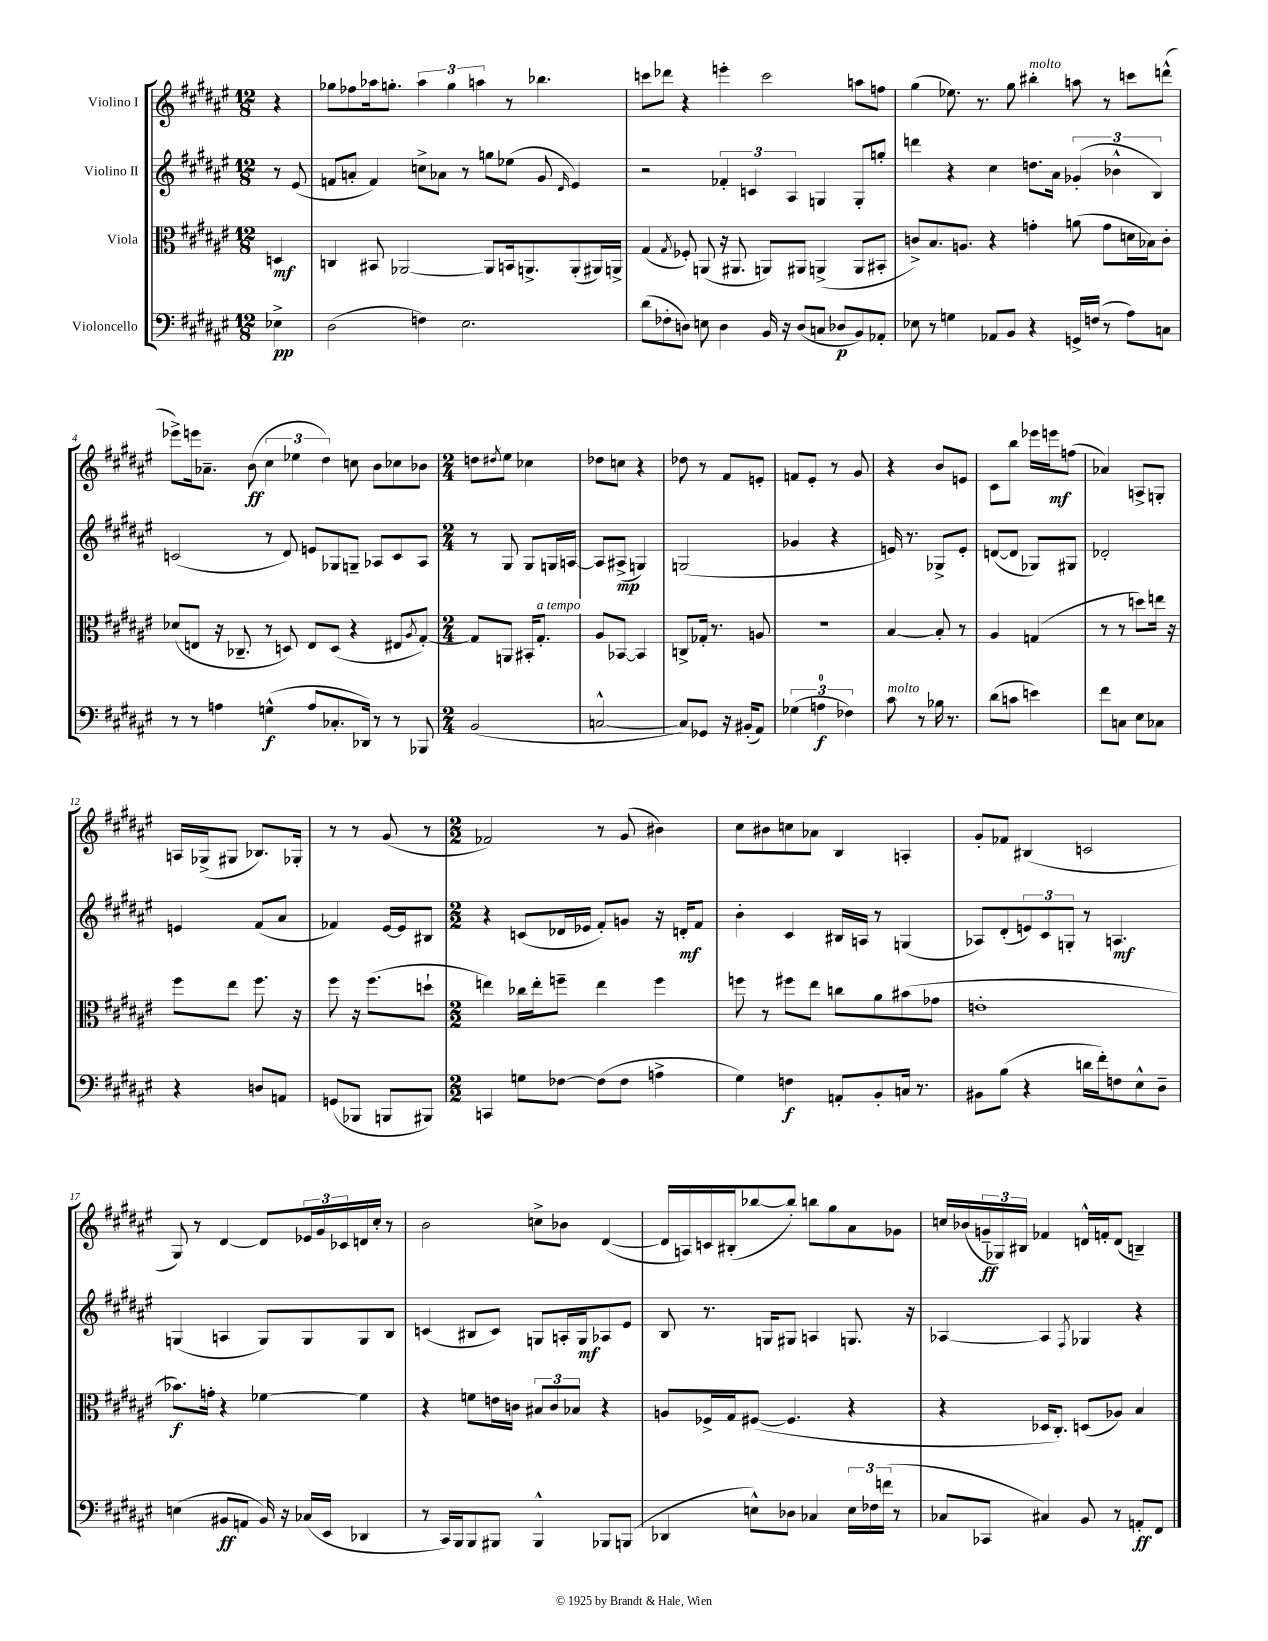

**kern	**dynam	**kern	**dynam	**kern	**dynam	**kern	**dynam
*part4	*part4	*part3	*part3	*part2	*part2	*part1	*part1
*staff4	*staff4	*staff3	*staff3	*staff2	*staff2	*staff1	*staff1
*I"Violoncello	*	*I"Viola	*	*I"Violino II	*	*I"Violino I	*
*clefF4	*	*clefC3	*	*clefG2	*	*clefG2	*
*k[f#c#g#d#a#e#]	*	*k[f#c#g#d#a#e#]	*	*k[f#c#g#d#a#e#]	*	*k[f#c#g#d#a#e#]	*
*M12/8	*	*M12/8	*	*M12/8	*	*M12/8	*
=	=	=	=	=	=	=	=
4E-X^\	pp	4Dn/	mf	8r	.	4r	.
.	.	.	.	(8e#/	.	.	.
=1	=1	=1	=1	=1	=1	=1	=1
(2D#\	.	4Cn/	.	8fn/L	.	8gg-X\L	.
.	.	.	.	8an'/J	.	8ff-X\	.
.	.	8BB#X/	.	4f/)	.	16aa-X\k	.
.	.	.	.	.	.	8.ggn'\J	.
.	.	[2AA-X/	.	.	.	.	.
4Fn\)	.	.	.	8ccn^\L	.	6aa-\	.
.	.	.	.	8a-X\J	.	.	.
.	.	.	.	.	.	6gg\	.
2.E#\	.	.	.	8r	.	.	.
.	.	.	.	.	.	6aan\	.
.	.	8AA-/L]	.	8ggn\L	.	.	.
.	.	16BBn/k	.	(8ee-X\J	.	8r	.
.	.	8.AAn^/	.	.	.	.	.
.	.	.	.	8g#/	.	4.bb-X\	.
.	.	.	.	16qqd#/	.	.	.
.	.	(8AA'/	.	4e#/)	.	.	.
.	.	16AA#X/L)	.	.	.	.	.
.	.	16AAn^/JJ	.	.	.	.	.
=2	=2	=2	=2	=2	=2	=2	=2
(8d#\L	.	(4G#/	.	2r	.	8cccn\L	.
8F-X'\	.	.	.	.	.	8ddd-X\J	.
.	.	8qG#/	.	.	.	.	.
8Dn\J)	.	8F-X'/)	.	.	.	4r	.
8En\	.	(8AAn/	.	.	.	.	.
4D\	.	16r	.	6f-X'/	.	4eeen'\	.
.	.	8.AA#X/	.	.	.	.	.
.	.	.	.	6cn/	.	.	.
16BB/	.	8AAn/L)	.	.	.	2ccc\	.
16r	.	.	.	.	.	.	.
.	.	.	.	6A#/	.	.	.
(8D/L	.	8AA#X/J	.	.	.	.	.
8Cn/J	.	(4AAn^/	.	4Gn/	.	.	.
8D-X/L	p	.	.	.	.	.	.
8BB/)	.	8AA/L	.	8G'/L	.	8aan\L	.
8AA-X'/J	.	8BB#X'/J	.	8ggn'/J	.	8ffn\J	.
=3	=3	=3	=3	=3	=3	=3	=3
8E-X\	.	8cn^/L)	.	4dddn\	.	(4gg#\	.
8r	.	8.B/	.	.	.	.	.
4Gn\	.	.	.	4r	.	8.ee-X\)	.
.	.	8.An/J	.	.	.	.	.
.	.	.	.	.	.	8.r	.
8AA-X/L	.	4r	.	4cc#\	.	.	.
8BB/J	.	.	.	.	.	8gg#\	.
!	!	!	!	!	!	!LO:TX:a:i:t=molto	!
4r	.	4gn'\	.	8.ddn\L	.	4bb#X'\	.
.	.	.	.	16a#\Jk	.	.	.
16GGn^/LL	.	(8an\	.	(6g-X'/	.	8aan\	.
(16Fn/JJ	.	.	.	.	.	.	.
8r	.	8g\L	.	.	.	8r	.
.	.	.	.	6b-X^^\	.	.	.
8A#\L)	.	16dn\L	.	.	.	8cccn\L	.
.	.	16B-X\J)	.	.	.	.	.
.	.	.	.	6B/)	.	.	.
8Cn\J	.	8c'\J	.	.	.	(8dddn^^\J	.
!!LO:LB:g=z
=4	=4	=4	=4	=4	=4	=4	=4
8r	.	(8d-X/L	.	(2cn/	.	8eee-X^\L)	.
8r	.	8En/J	.	.	.	16eeen\k	.
.	.	.	.	.	.	8.a-X~\J	.
4An\	.	16r	.	.	.	.	.
.	.	8.C-X~/	.	.	.	.	.
.	.	.	.	.	.	(8b\	ff
(4Gn^^\	f	8r	.	8r	.	6cc#\	.
.	.	8Dn/)	.	8d#/)	.	.	.
.	.	.	.	.	.	6ee-X\	.
8A/L	.	8E/L	.	8en/L	.	.	.
.	.	.	.	.	.	6dd#\)	.
8.C-X'/	.	(8D/J	.	8G-X/	.	.	.
.	.	4r	.	8Gn~/J	.	8ccn\	.
16DD-X/Jk)	.	.	.	.	.	.	.
8r	.	.	.	8A-X/L	.	8b\L	.
8r	.	8E#X/L	.	8c/	.	8cc-X\	.
.	.	8qA#/	.	.	.	.	.
8BBB-X/	.	[8G#'/J)	.	8A-/J	.	8b-X\J	.
=5	=5	=5	=5	=5	=5	=5	=5
*M2/4	*	*M2/4	*	*M2/4	*	*M2/4	*
(2BB/	.	8G#/L]	.	8r	.	8ddn\L	.
.	.	.	.	.	.	8qdd#X/	.
.	.	8AAn/J	.	8G#/	.	8ee#\J	.
.	.	16BB#X'/KL	.	8G#/L	.	4cc-X\	.
!	!	!LO:TX:a:i:t=a tempo	!	!	!	!	!
.	.	8.G#'/J	.	.	.	.	.
.	.	.	.	16Gn/L	.	.	.
.	.	.	.	[16An/JJ	.	.	.
=6	=6	=6	=6	=6	=6	=6	=6
[2Cn^^/	.	8A#/L	.	8A/L]	.	8dd-X\L	.
.	.	[8BB-X/J	.	(8A#X^/J	mp	8ccn\J	.
.	.	4BB-/]	.	4Gn/)	.	4r	.
=7	=7	=7	=7	=7	=7	=7	=7
8C/L])	.	8Cn^/L	.	(2Gn/	.	8dd-X\	.
8GG-X/J	.	16G-X'/Jk	.	.	.	8r	.
.	.	8.r	.	.	.	.	.
16r	.	.	.	.	.	8f#/L	.
(16BB#X'/KL	.	.	.	.	.	.	.
8AA#/J)	.	8An/	.	.	.	8en'/J	.
=8	=8	=8	=8	=8	=8	=8	=8
(6G-X\	.	2r	.	4g-X/	.	8fn/L	.
.	.	.	.	.	.	8e#'/J	.
6An\	f	.	.	.	.	.	.
.	.	.	.	4r	.	8r	.
6F-X\)	.	.	.	.	.	.	.
.	.	.	.	.	.	8g#/	.
=9	=9	=9	=9	=9	=9	=9	=9
!LO:TX:a:i:t=molto	!	!	!	!	!	!	!
8c#\	.	[4B/	.	16en/)	.	4r	.
.	.	.	.	8.r	.	.	.
8r	.	.	.	.	.	.	.
16B-X\	.	8B'/]	.	8G-X^/L	.	8b/L	.
8.r	.	.	.	.	.	.	.
.	.	8r	.	8e'/J	.	8en/J	.
=10	=10	=10	=10	=10	=10	=10	=10
(8d#\L	.	4A#/	.	([8dn/L	.	8c#\L	.
8cn\J	.	.	.	8d/J]	.	8bb\J	.
4en\)	.	(4Gn/	.	8G-X/L)	.	16eee-X\LL	.
.	.	.	.	.	.	16eeen\J	mf
.	.	.	.	8G#X/J	.	(8ffn\J	.
=11	=11	=11	=11	=11	=11	=11	=11
8f#\L	.	8r	.	2d-X'/	.	4a-X/)	.
8Cn\J	.	8r	.	.	.	.	.
8E#\L	.	8ddn\L)	.	.	.	8An^/L	.
8C-X\J	.	16een\Jk	.	.	.	8Gn'/J	.
.	.	16r	.	.	.	.	.
!!LO:LB:g=z
=12	=12	=12	=12	=12	=12	=12	=12
4r	.	8ff#\L	.	4en/	.	16An/LL	.
.	.	.	.	.	.	(16G-X^/J	.
.	.	8ee#\J	.	.	.	8G#X/J	.
8Dn/L	.	8.ff#\	.	(8f#/L	.	8.B-X/L)	.
8AAn/J	.	.	.	8a#/J	.	.	.
.	.	16r	.	.	.	16G-X'/Jk	.
=13	=13	=13	=13	=13	=13	=13	=13
(8GGn/L	.	8ff#\	.	4f-X/)	.	8r	.
8BBB-X/J	.	16r	.	.	.	8r	.
.	.	(8.ff#\L	.	.	.	.	.
8BBBn/L	.	.	.	[16e#/LL	.	(8g#/	.
.	.	.	.	16e#/J]	.	.	.
8BBB#X/J)	.	8ddn`\J	.	8B#X/J	.	8r	.
=14	=14	=14	=14	=14	=14	=14	=14
*M2/2	*	*M2/2	*	*M2/2	*	*M2/2	*
4CCn/	.	4een\)	.	4r	.	2f-X/)	.
8Gn\L	.	16cc-X\LL	.	(8cn/L	.	.	.
.	.	16ee'\J	.	.	.	.	.
[8F-X\J	.	8ffn~\J	.	16d-X/L	.	.	.
.	.	.	.	16e-X/JJ	.	.	.
(8F-\L]	.	4ee\	.	8f#'/L)	.	8r	.
8F-\J	.	.	.	8gn/J	.	(8g#/	.
4An^\	.	4ff\	.	16r	.	4b#X\)	.
.	.	.	.	16dn'/KL	mf	.	.
.	.	.	.	8f#/J	.	.	.
=15	=15	=15	=15	=15	=15	=15	=15
4G#\)	.	8ffn\	.	4b'\	.	8cc#\L	.
.	.	8r	.	.	.	8b#X\	.
4Fn\	f	8ff#X\L	.	4c#/	.	8ccn\	.
.	.	8ee#\J	.	.	.	8a-X\J	.
8AAn'/L	.	8ccn\L	.	16B#X/LL	.	4B/	.
.	.	.	.	16An/JJ	.	.	.
8BB'/	.	8a#\	.	8r	.	.	.
16Cn/Jk	.	(8b#X\	.	(4Gn/	.	4An'/	.
8.r	.	.	.	.	.	.	.
.	.	8g-X\J	.	.	.	.	.
=16	=16	=16	=16	=16	=16	=16	=16
8BB#X\L	.	1en'	.	8A-X/L)	.	8g#'/L	.
(8B\J	.	.	.	(8d#'/	.	8f-X/J	.
4r	.	.	.	12en/)	.	(4B#X/	.
.	.	.	.	12c#/	.	.	.
.	.	.	.	12Gn'/J	.	.	.
16dn\LL	.	.	.	8r	.	2cn/	.
16f#'\J)	.	.	.	.	.	.	.
8Fn\	.	.	.	4.An/	mf	.	.
8E#^^\	.	.	.	.	.	.	.
8D#~\J	.	.	.	.	.	.	.
!!LO:LB:g=z
=17	=17	=17	=17	=17	=17	=17	=17
(4En\	.	8.b-X\L)	f	(4Gn/	.	8G#/)	.
.	.	.	.	.	.	8r	.
.	.	16gn'\Jk	.	.	.	.	.
8BB#X/L	ff	4r	.	4An/	.	[4d#/	.
8AAn/J	.	.	.	.	.	.	.
16BB#/)	.	[4f-X\	.	8G/L)	.	8d#/L]	.
16r	.	.	.	.	.	.	.
(16C-X/LL	.	.	.	8G/	.	24e-X/L	.
.	.	.	.	.	.	24g#/	.
16EE#/JJ	.	.	.	.	.	.	.
.	.	.	.	.	.	24c-X/	.
4DD-X/	.	4f-\]	.	8G/	.	16dn/	.
.	.	.	.	.	.	16cc#'/JJ	.
.	.	.	.	8B/J	.	8r	.
=18	=18	=18	=18	=18	=18	=18	=18
8r	.	4r	.	(4cn/	.	2b\	.
16CC#/LL)	.	.	.	.	.	.	.
16BBB/J	.	.	.	.	.	.	.
8BBB/	.	8fn\L	.	8B#X/L	.	.	.
8BBB#X/J	.	16en\L	.	8c/J)	.	.	.
.	.	16cn\JJ	.	.	.	.	.
4BBB#^^/	.	12B#X/L	.	8Gn/L	.	8ccn^\L	.
.	.	12c/	.	.	.	.	.
.	.	.	.	16An'/L	.	8b-X\J	.
.	.	12B-X/J	.	.	.	.	.
.	.	.	.	16G/J	mf	.	.
8BBB-X/L	.	4r	.	8A-X/	.	([4d#/	.
(8BBBn/J	.	.	.	8e#/J	.	.	.
=19	=19	=19	=19	=19	=19	=19	=19
4DD-X/	.	8An/L	.	8B/	.	16d#/LL]	.
.	.	.	.	.	.	16An/)	.
.	.	16F-X^/L	.	8.r	.	16cn/	.
.	.	16G#/J	.	.	.	(16B#X'/J	.
8En^^\L)	.	([8F#X/J	.	.	.	[8bb-X/	.
.	.	.	.	16Gn/KL	.	.	.
8D-X\J	.	4.F#/]	.	8G#X/J	.	8bb-'/J])	.
4C-X/	.	.	.	4An/	.	8bbn\L	.
.	.	.	.	.	.	8gg#\	.
24E\LL	.	4r	.	8.Gn/	.	8a#\	.
24F-X\	.	.	.	.	.	.	.
(24fn\JJ	.	.	.	.	.	.	.
8r	.	.	.	.	.	8g-X\J	.
.	.	.	.	16r	.	.	.
=20	=20	=20	=20	=20	=20	=20	=20
8C-X/L	.	4r	.	[4A-X/	.	16ccn/LL	.
.	.	.	.	.	.	(16b-X/	.
8CC-X/J	.	.	.	.	.	24gn~/	ff
.	.	.	.	.	.	24G-X/)	.
.	.	.	.	.	.	24B#X/JJ	.
4C#X/)	.	16D-X/KL	.	4A-/]	.	4f-X/	.
.	.	8.C#'/J)	.	.	.	.	.
.	.	.	.	8qF#/	.	.	.
8BB/	.	(8Dn/L	.	4G-X/	.	16dn^^/LL	.
.	.	.	.	.	.	16fn'/J	.
8r	.	8A-X/J)	.	.	.	(8d/J	.
8AAn'/L	ff	4B/	.	4r	.	4Bn~/)	.
8FF#/J	.	.	.	.	.	.	.
==	==	==	==	==	==	==	==
*-	*-	*-	*-	*-	*-	*-	*-
